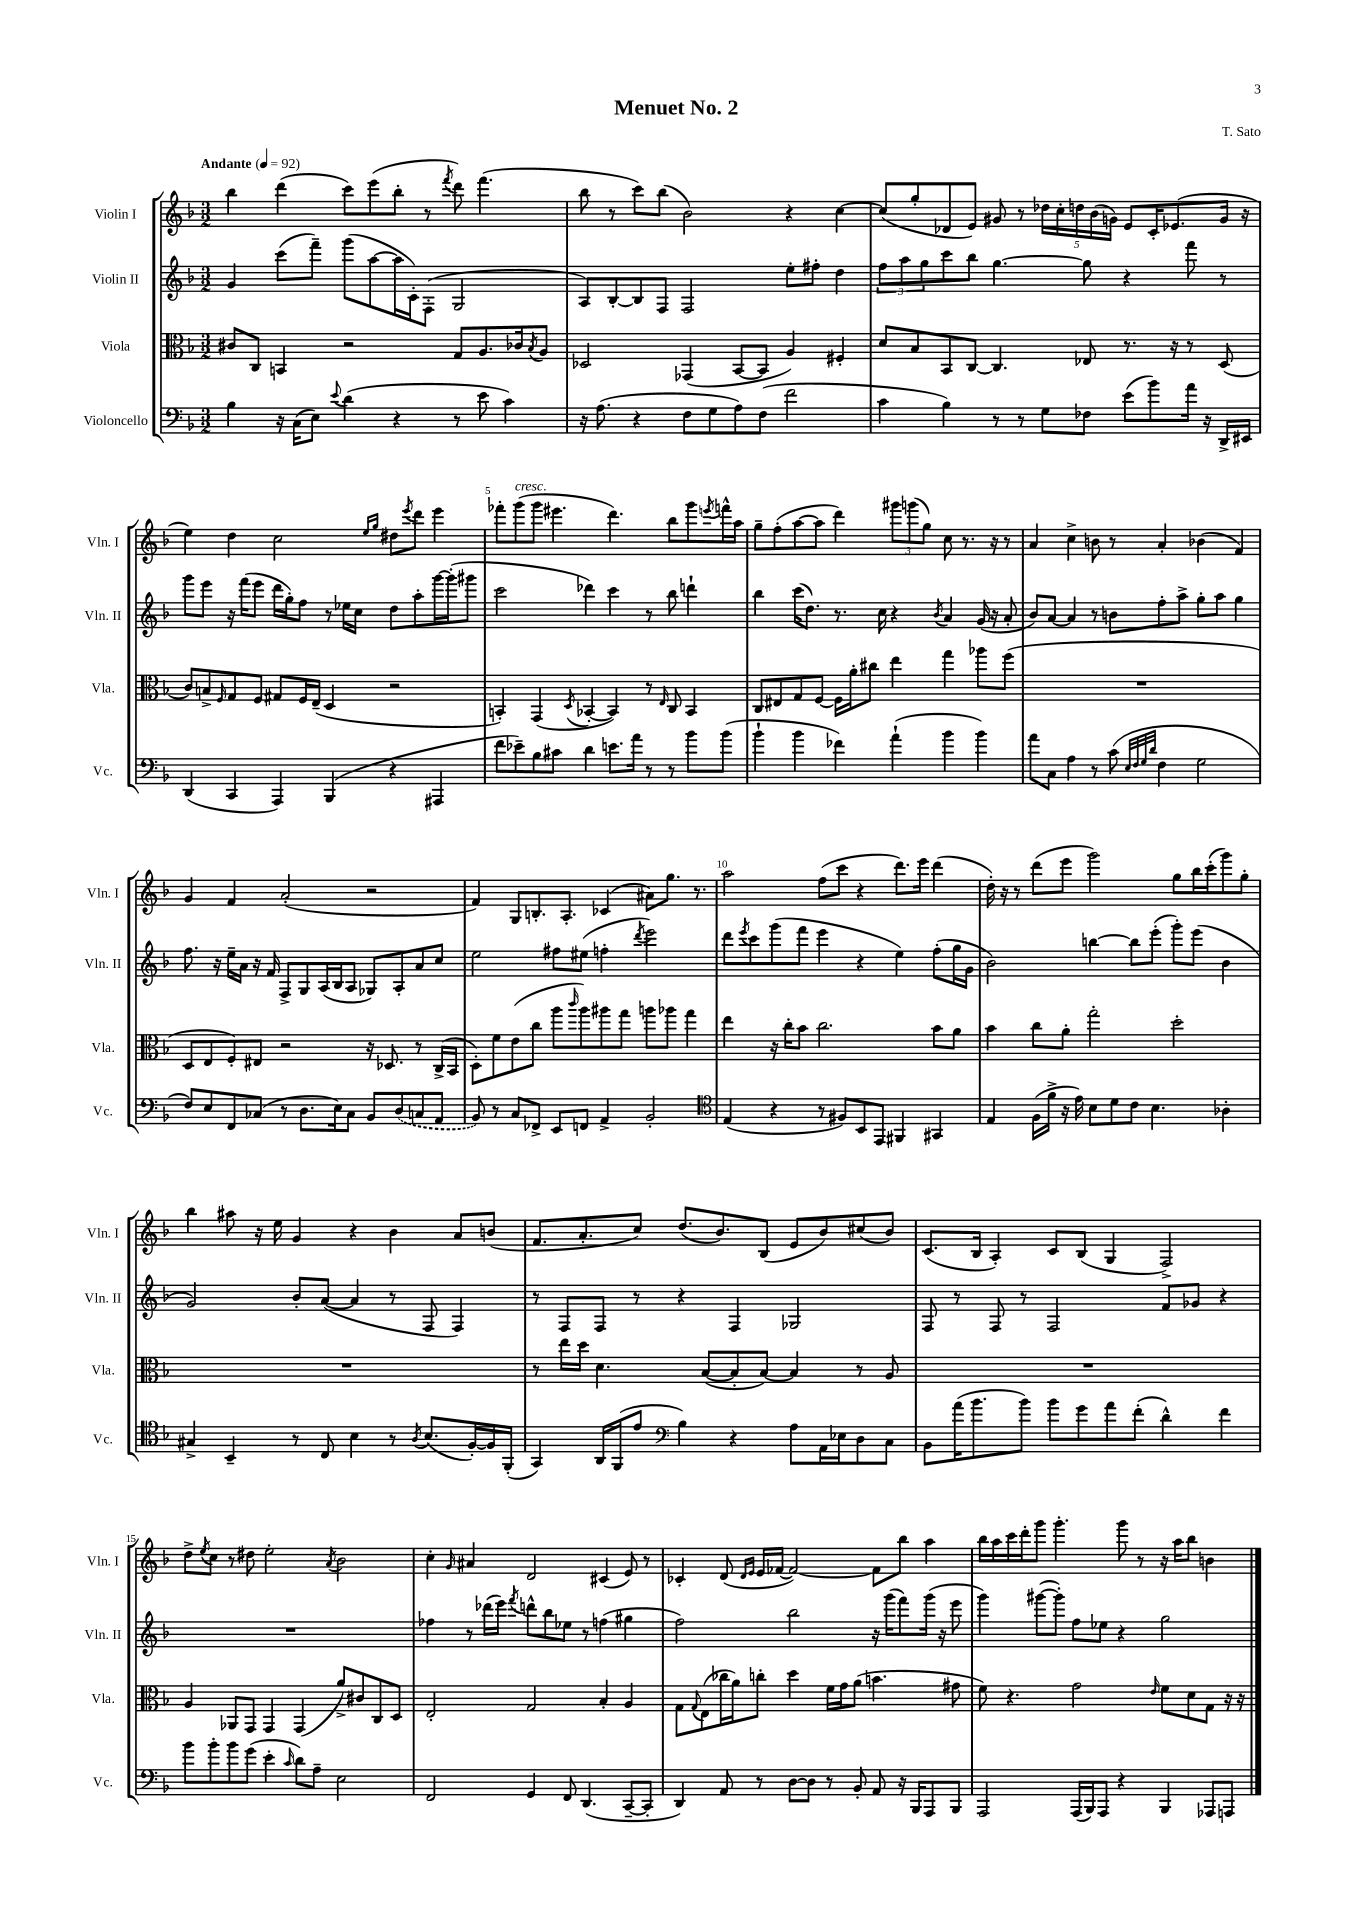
\header { title = "Menuet No. 2" composer = "T. Sato" }
<<
\new StaffGroup <<
\new Staff = "s0" \with { instrumentName = "Violin I" shortInstrumentName = "Vln. I" } {
    \clef treble \key f \major \numericTimeSignature \time 3/2 \tempo "Andante" 4 = 92
    bes''4 d'''4( c'''8) e'''8( bes''8-. r8 \acciaccatura { f'''8 } d'''8) f'''4.( |
    bes''8 r8 c'''8) bes''8( bes'2) r4 c''4~ |
    c''8( g''8-. des'8 e'8) gis'8 r8 \tuplet 5/4 { des''16 c''16-. d''16 bes'16( g'16) } e'8 c'16-. ees'8.( g'16 r16 |
    e''4) d''4 c''2 \grace { e''16 g''16 } dis''8 \acciaccatura { e'''8 } d'''8 e'''4 |
    fes'''8-. g'''8^\markup { \italic "cresc." }( g'''8 eis'''4. d'''4.) bes''8 g'''8 \acciaccatura { e'''8 } f'''16-^ a''16 |
    g''8-- f''8-.( a''8~ a''8 d'''4) \tuplet 3/2 { gis'''8 g'''8( g''8) } c''8 r8. r16 r8 |
    a'4 c''4-> b'8 r8 a'4-. bes'4( f'4) |
    g'4 f'4 a'2-.( r2 |
    f'4) g8 b8.-. a8.-. ces'4( ais'8) g''8. r8. |
    a''2 f''8( c'''8 r4 d'''8.) e'''16 d'''4( |
    d''16-.) r16 r8 d'''8( e'''8 g'''2) g''8 bes''16 c'''16-.( g'''8) g''8-. |
    bes''4 ais''8 r16 e''16 g'4 r4 bes'4 a'8 b'8( |
    f'8. a'8.-. c''8) d''8.( bes'8.) bes8( e'8 bes'8) cis''8( bes'8) |
    c'8.( bes16 a4-.) c'8 bes8( g4 f2->) |
    d''8-> \acciaccatura { e''8 } c''8 r8 dis''8 e''2-. \acciaccatura { a'8 } bes'2 |
    c''4-. \grace { g'16 } ais'4 d'2 cis'4( e'8) r8 |
    ces'4-. d'8( \grace { d'16 e'16 } e'16 fes'16~ fes'2~) fes'8 bes''8 a''4 |
    bes''16 a''16 c'''16 d'''16-. g'''8 g'''4.-. g'''8 r8 r16 a''16 bes''8 b'4 \bar "|." |
}
\new Staff = "s1" \with { instrumentName = "Violin II" shortInstrumentName = "Vln. II" } {
    \clef treble \key f \major \numericTimeSignature \time 3/2
    g'4 c'''8( f'''8--) g'''8( a''8~ a''16 c'16-.) f8-.( g2 |
    a8) bes8~-. bes8 f8 f2 e''8-. fis''8-. d''4 |
    \tuplet 3/2 { f''8 a''8 g''8 } c'''8 bes''8 g''4.~ g''8 r4 f'''8 r8 |
    g'''8 e'''8 r16 f'''16( e'''8 d'''16 g''16-.) f''8 r8 ees''16 c''16 d''8 a''8-. g'''16~ g'''16-.( gis'''8 |
    c'''2 des'''4) c'''4 r8 bes''8 d'''4-! |
    bes''4 c'''16( d''8.) r8. c''16 r4 \acciaccatura { bes'8 } a'4 g'16( r16 a'8-. |
    bes'8) a'8~ a'4 r8 b'8 f''8-. a''8-> g''8-. a''8 g''4 |
    f''8. r16 e''16-- a'16 r16 f'16 f8-> g8 a16( bes16 a8 ges8) a8-. a'8 c''8 |
    e''2 fis''8 eis''8( f''4-. \acciaccatura { d'''8 } e'''2) |
    d'''8 \acciaccatura { e'''8 } c'''8 g'''8( f'''8 e'''4 r4 e''4) f''8-.( g''16 g'16 |
    bes'2) b''4~ b''8 e'''8-.( g'''8-.) e'''8( bes'4 |
    g'2) bes'8-. a'8~( a'4 r8 f8 f4) |
    r8 f8 f8 r8 r4 f4 ges2 |
    f8 r8 f8 r8 f2 f'8 ges'8 r4 |
    R1. |
    fes''4 r8 des'''16( e'''16) \acciaccatura { f'''8 } d'''8-^ bes''8 ees''8 r8 f''4( gis''4 |
    f''2) bes''2 r16 g'''16( f'''8) g'''16( r16 e'''8 |
    g'''4) gis'''8~( gis'''8-.) f''8 ees''8 r4 g''2 \bar "|." |
}
\new Staff = "s2" \with { instrumentName = "Viola" shortInstrumentName = "Vla." } {
    \clef alto \key f \major \numericTimeSignature \time 3/2
    cis'8 c8 b,4 r2 g8 a8. ces'16 \acciaccatura { bes8 } a8 |
    des2 ges,4( bes,8~ bes,8 a4) fis4-. |
    d'8 bes8 bes,8 c8~ c4. ees8 r8. r16 r8 d8( |
    c'8) b8-> \grace { f16 } g8 f8 gis8 f16 e16--( d4 r2 |
    b,4-.) g,4( \acciaccatura { d8 } bes,4~-. bes,4) r8 \grace { e16 } c8 bes,4 |
    c8 eis8 g8 f8~ f16 a'16-. cis''8 e''4 g''4 aes''8 f''8( |
    R1. |
    d8 e8 f8-.) eis8 r2 r16 des8. r8 c16->( bes,16 |
    d8-.) f'8 e'8( c''8 a''8 \grace { c'''16 } a''8) ais''8 g''8 a''8 aes''8 g''4 |
    e''4 r16 c''16-. bes'8 c''2. bes'8 a'8 |
    bes'4 c''8 a'8-. g''2-. d''2-. |
    R1. |
    r8 e''16 d''16 d'4. bes8~( bes8-. bes8~) bes4 r8 a8 |
    R1. |
    a4 aes,8 g,8 g,4 g,4( a'8->) cis'8 c8 d8 |
    e2-. g2 bes4-. a4 |
    g8 \appoggiatura { g8 } e8( ces''16 a'16) c''8-. d''4 f'16 g'16 a'8( b'4. gis'8 |
    f'8) r4. g'2 \grace { e'16 } f'8 d'8 g8 r16 r16 \bar "|." |
}
\new Staff = "s3" \with { instrumentName = "Violoncello" shortInstrumentName = "Vc." } {
    \clef bass \key f \major \numericTimeSignature \time 3/2
    bes4 r16 c16( e8) \appoggiatura { e'8 } d'4( r4 r8 e'8 c'4) |
    r16 a8.( r4 f8 g8 a8) f8( f'2 |
    c'4 bes4) r8 r8 g8 fes8 e'8( bes'8) a'16 r16 d,16-> eis,16 |
    d,4( c,4 a,,4) bes,,4( r4 ais,,4 |
    f'8 ees'8--) bes8 cis'8 d'4 e'8. a'16 r8 r8 bes'8 bes'8( |
    bes'4-! bes'4 fes'4) a'4-!( bes'4 bes'4) |
    a'8 c8 a4 r8 c'8( \grace { e32 f32 g32 d'32 } f4 g2 |
    f8) e8 f,8 ces8( r8 d8. e16) ces8 bes,8 \once \slurDashed d8( c8 a,8 |
    bes,8) r8 c8 fes,8-> e,8 f,8 a,4-> bes,2-. |
    \clef tenor e4( r4 r8 fis8) bes,8 e,8 fis,4 gis,4 |
    e4 f16( f'16-> r16 e'16) bes8 d'8 c'8 bes4. aes4-. |
    gis4-> bes,4-- r8 c8 bes4 r8 \acciaccatura { a8 } bes8.( f16~-.) f16 f,16-.( |
    g,4) a,16 f,16( e'8 \clef bass bes4) r4 a8 a,16 ees16 d8 c8 |
    bes,8 a'16( bes'8. bes'8) bes'8 g'8 a'8 f'8-.( d'4-^) f'4 |
    bes'8 bes'8-. bes'8 g'8( e'4-. \grace { c'16 } d'8) a8-- e2 |
    f,2 g,4 f,8 d,4.( c,8~-- c,8-. |
    d,4) a,8 r8 d8~ d8 r8 bes,8-. a,8 r16 bes,,16 a,,8 bes,,8 |
    a,,2 a,,16( bes,,16) a,,8 r4 bes,,4 aes,,8 a,,8 \bar "|." |
}
>>
>>
\layout { \context { \Score \override BarNumber.break-visibility = ##(#f #t #t) barNumberVisibility = #(every-nth-bar-number-visible 5) } }
